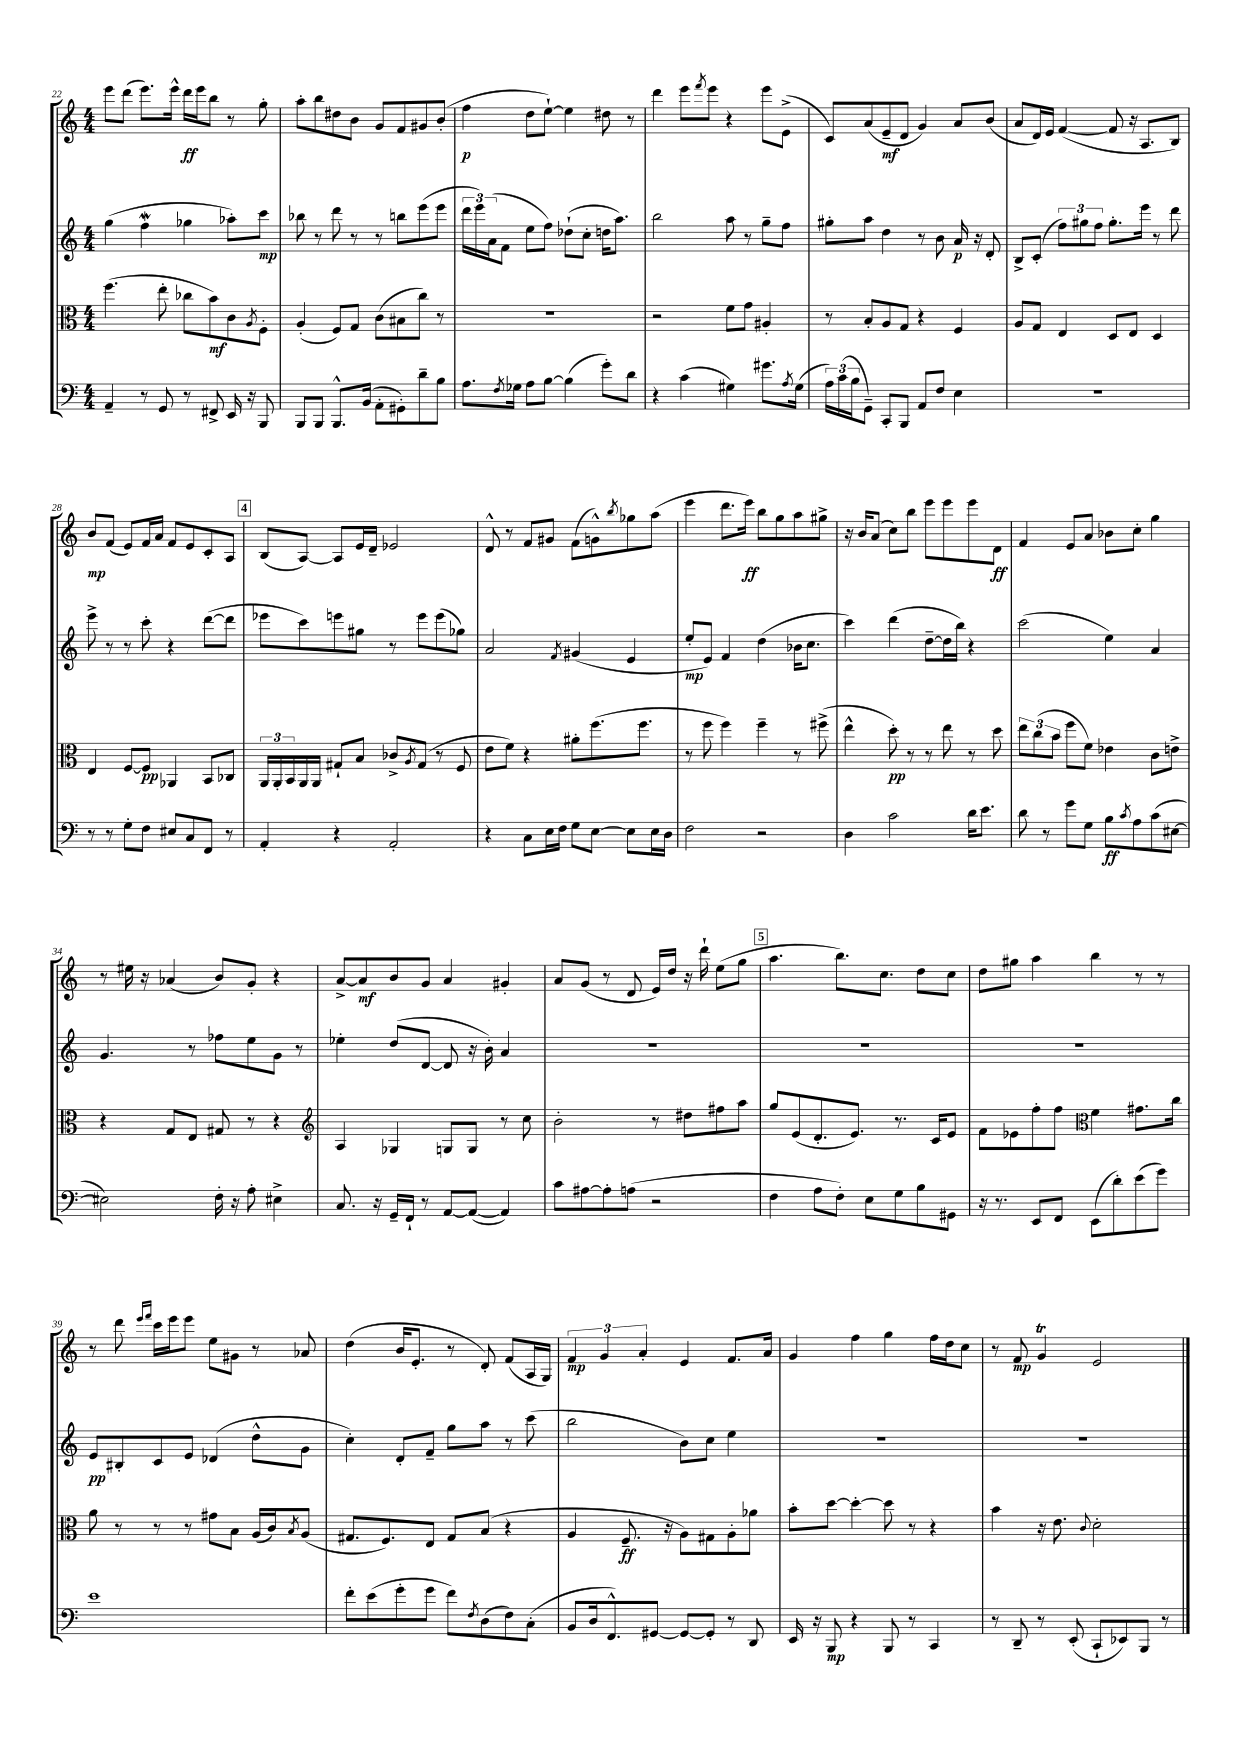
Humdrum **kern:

**kern	**kern	**kern	**kern
*staff4	*staff3	*staff2	*staff1
*clefF4	*clefC3	*clefG2	*clefG2
*k[]	*k[]	*k[]	*k[]
*M4/4	*M4/4	*M4/4	*M4/4
4AA~/	(4.ff\	(4gg\	8eee\L
.	.	.	(8ddd\J
8r	.	4ff\	8.eee\L)
8GG/	8ee'\	.	.
.	.	.	16eee^^\Jk
8r	8cc-\L	4gg-\	16ddd\LL
.	.	.	16eee\J
8FF#^/	8b\)	.	8bb\J
16EE/	8c\	8aa-'\L)	8r
16r	.	.	.
.	8qA/	.	.
8BBB/	8F'\J	8ccc\J	8gg'\
=	=	=	=
8BBB/L	(4A'/	8bb-\	8aa'\L
8BBB/J	.	8r	8bb\
8.BBB^^/L	8F/L)	8ddd\	8dd#\
.	8G/J	8r	8b\J
(16BB/Jk	.	.	.
8AA'\L	(8c\L	8r	8g/L
8GG#'\)	8B#\	8bb\L	8f/
8d~\	8cc\J)	(8eee\	8g#/
8B\J	8r	8eee\J	(8b'/J
=	=	=	=
8.A\L	1r	24ddd\LL	4ff\
.	.	24eee\)	.
.	.	(24a\J	.
.	.	8f\J	.
8qF/	.	.	.
16G-\Jk	.	.	.
8A\L	.	8ee\L	8dd\L
[8B\J	.	8ff\J)	[8ee`\J)
(4B\]	.	(8dd-`\L	4ee\]
.	.	8cc'\J	.
8g'\L)	.	16dd\LK	8dd#\
.	.	8.aa\J)	.
8d\J	.	.	8r
=	=	=	=
4r	2r	2bb\	4ddd\
(4c\	.	.	8eee\L
.	.	.	8qfff/
.	.	.	8eee\J
4G#\)	8f\L	8aa\	4r
.	8g\J	8r	.
8.g#\L	4A#'/	8gg~\L	8eee\L
.	.	8ff\J	(8e^\J
8qA/	.	.	.
(16G#\Jk	.	.	.
=	=	=	=
24A\LL)	8r	8gg#'\L	8c/L)
(24c\	.	.	.
24B\J	.	.	.
8GG~\J)	8B'/L	8aa\J	(8a/
8CC'/L	8A/	4dd\	8e~/
8BBB/J	8G/J	.	8d/J
8AA/L	4r	8r	4g/)
8F/J	.	8b\	.
4E\	4F/	16a/	8a/L
.	.	16r	.
.	.	8d'/	(8b/J
=	=	=	=
1r	8A/L	8B^/L	8a/L
.	8G/J	(8c'/J	16d/L)
.	.	.	16e/JJ
.	4E/	12ff\L)	([4f/
.	.	12gg#\	.
.	.	12ff\J	.
.	8D/L	8.gg#'\L	8f/]
.	8E/J	.	16r
.	.	16eee\Jk	8.A/L
.	4D/	8r	.
.	.	8ddd\	8B/J)
=	=	=	=
8r	4E/	8eee^\	8b/L
8r	.	8r	(8f/J
8G'\L	[8F/L	8r	8e/L)
8F\J	8F/]J	8ccc'\	16f/L
.	.	.	16a/JJ
8E#/L	4AA-/	4r	8f/L
8C/	.	.	8e/
8FF/J	8BB/L	([8ddd\L	8c'/
8r	8C-/J	8ddd\]J	8A/J
=	=	=	=
4AA'/	24AA/LL	8eee-\L	(8B/L
.	24AA'/	.	.
.	24BB/	.	.
.	16AA/	8ccc\)	[8A/J)
.	16AA/JJ	.	.
4r	8G#`/L	8eee\	8A/]L
.	8B/J	8gg#\J	16e/L
.	.	.	16d~/JJ
2AA'/	8c-^/L	8r	2e-/
.	8qA/	.	.
.	(8G#/J	8eee\L	.
.	8r	(8eee\	.
.	8F/	8gg-\J)	.
=	=	=	=
4r	8e\L	2a/	8d^^/
.	8f\J)	.	8r
8C\L	4r	.	8f/L
16E\L	.	.	8g#/J
16F\JJ	.	.	.
.	.	8qf/	.
8G\L	8a#'\L	(4g#/	(8f\L
[8E\J	(8.ff\	.	8g^^\)
.	.	.	8qbb/
8E\]L	.	4e/	8gg-\
.	8.ff\J	.	.
16E\L	.	.	(8aa\J
16D\JJ	.	.	.
=	=	=	=
2F\	8r	8ee'/L	4eee\
.	8ff\	8e/J)	.
.	4ff\)	4f/	8.ddd\L
.	.	.	16eee\Jk)
2r	4ff~\	(4dd\	8bb\L
.	.	.	8gg\
.	8r	16b-\LK	8aa\
.	.	8.cc\J	.
.	(8ff#^\	.	8gg#^\J
=	=	=	=
4D\	4ee^^\	4ccc\)	16r
.	.	.	16b/LK
.	.	.	(8a/J
2c\	8dd'\)	(4ddd\	8cc\L)
.	8r	.	8bb\J
.	8r	[8dd~\L	8eee\L
.	8ee\	16dd\]L	8eee\
.	.	16bb\JJ)	.
16d\LK	8r	4r	8eee\
8.e\J	.	.	.
.	8dd\	.	8d\J
=	=	=	=
8d\	12ee\L	(2ccc\	4f/
.	(12cc\	.	.
8r	.	.	.
.	12b\J	.	.
8g\L	8ff\L	.	8e/L
8G\J	8f\J)	.	8a/J
8B\L	4e-\	4ee\)	8b-\L
8qc/	.	.	.
8A\	.	.	8cc'\J
(8c\	8c\L	4a/	4gg\
[8E#\J	8e^\J	.	.
=	=	=	=
2E#\])	4r	4.g/	8r
.	.	.	16ee#\
.	.	.	16r
.	8G/L	.	(4a-/
.	8E/J	8r	.
16F'\	8G#/	8ff-\L	8b/L)
16r	.	.	.
8A'\	8r	8ee\	8g'/J
4E#^\	4r	8g\J	4r
.	.	8r	.
=	=	=	=
*	*clefG2	*	*
8.C/	4A/	4ee-'\	[8a^/L
.	.	.	8a/]
16r	.	.	.
16GG~/LL	4G-/	(8dd/L	8b/
16FF`/JJ	.	.	.
8r	.	[8d/J	8g/J
[8AA/L	8G/L	8d/]	4a/
(8AA/_J	8G/J	16r	.
.	.	16b'\)	.
4AA/])	8r	4a/	4g#'/
.	8cc\	.	.
=	=	=	=
8c\L	2b'\	1r	8a/L
[8A#\	.	.	(8g/J
8A#'\]	.	.	8r
(8A\J	.	.	8d/
2r	8r	.	16e/LL)
.	.	.	16dd/JJ
.	8dd#\L	.	16r
.	.	.	16ddd`\
.	8ff#\	.	(8ee\L
.	8aa\J	.	8gg\J
=	=	=	=
4F\	8gg/L	1r	4.aa\
.	(8e/	.	.
8A\L	8.d'/	.	.
8F'\J)	.	.	8.bb\L)
.	8.e/J)	.	.
8E\L	.	.	.
.	.	.	8.cc\J
8G\	8.r	.	.
8B\	.	.	8dd\L
.	16c/LK	.	.
8GG#\J	8e/J	.	8cc\J
=	=	=	=
16r	8f\L	1r	8dd\L
8.r	.	.	.
.	8e-\	.	8gg#\J
8EE/L	8ff'\	.	4aa\
8FF/J	8ff\J	.	.
*	*clefC3	*	*
(8EE\L	4f\	.	4bb\
8d'\)	.	.	.
(8e\	8.g#\L	.	8r
8g\J)	.	.	8r
.	16cc\Jk	.	.
=	=	=	=
1e	8a\	8e/L	8r
.	8r	8B#'/	8ddd\
.	.	.	16qqeee/LL
.	.	.	16qqfff/JJ
.	8r	8c/	16ccc\LL
.	.	.	16eee\J
.	8r	8e/J	8eee\J
.	8g#\L	(4d-/	8ee\L
.	8B\J	.	8g#\J
.	(16A/LL	8dd^^\L	8r
.	16c/J)	.	.
.	8qB/	.	.
.	(8A/J	8g\J	8a-/
=	=	=	=
8f'\L	8.G#/L	4cc'\)	(4dd\
(8e\	.	.	.
.	8.F/)	.	.
8g'\	.	8d'/L	16b/LK
.	.	.	8.e'/J
8g\J	8E/J	8f~/J	.
8f\L)	8G#/L	8gg\L	8r
8qF/	.	.	.
(8D\	(8B/J	8aa\J	8d'/)
8F\)	4r	8r	(8f/L
(8C'\J	.	(8ccc\	16A/L
.	.	.	16G/JJ)
=	=	=	=
8BB/L	4A/	2bb\	6f/
16D/k	.	.	.
.	.	.	6g/
8.FF^^/)	.	.	.
.	8.F~/	.	.
.	.	.	6a'/
[8GG#/J	.	.	.
.	16r	.	.
8GG#/_L	8A\L)	8b\L)	4e/
8GG#'/]J	8G#\	8cc\J	.
8r	8A'\	4ee\	8.f/L
8DD/	8a-\J	.	.
.	.	.	16a/Jk
=	=	=	=
16EE/	8b'\L	1r	4g/
16r	.	.	.
8BBB/	[8dd\J	.	.
4r	4dd'\_	.	4ff\
8BBB/	8dd\]	.	4gg\
8r	8r	.	.
4CC/	4r	.	16ff\LL
.	.	.	16dd\J
.	.	.	8cc\J
=	=	=	=
8r	4b\	1r	8r
8DD~/	.	.	8f/
8r	16r	.	4g/
.	8.e\	.	.
(8EE'/	.	.	.
.	8qqc/	.	.
8CC`/L	2d'\	.	2e/
8EE-/)	.	.	.
8BBB/J	.	.	.
8r	.	.	.
==	==	==	==
*-	*-	*-	*-
